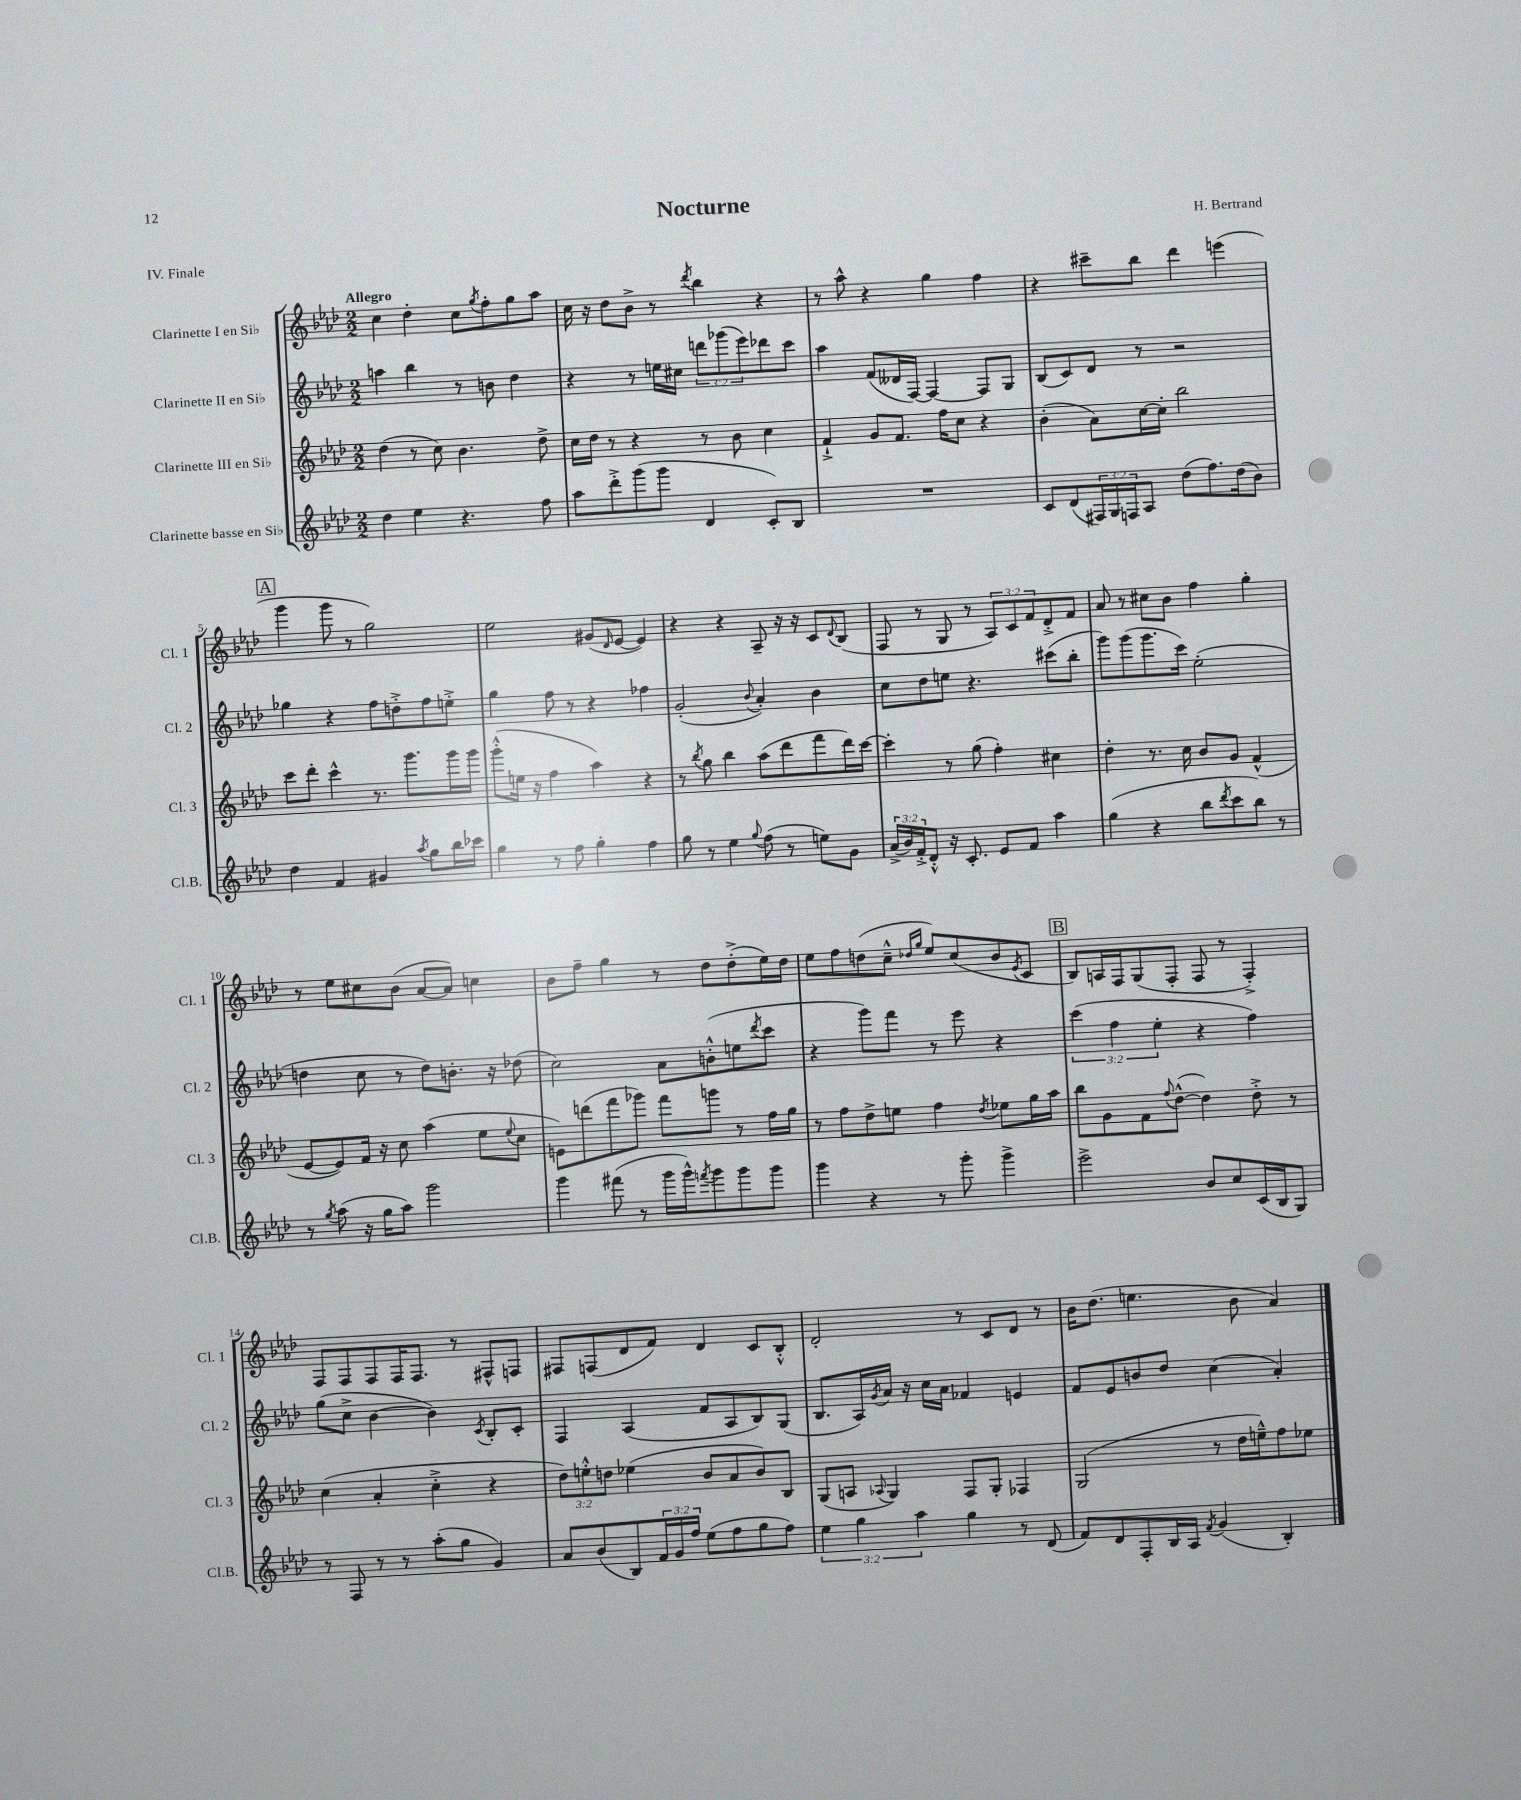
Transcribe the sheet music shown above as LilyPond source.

\header { title = "Nocturne" composer = "H. Bertrand" piece = "IV. Finale" }
<<
\new StaffGroup <<
\new Staff = "s0" \with { instrumentName = "Clarinette I en Sib" shortInstrumentName = "Cl. 1" } {
    \clef treble \key aes \major \numericTimeSignature \time 2/2 \override Staff.TupletNumber.text = #tuplet-number::calc-fraction-text \tempo "Allegro"
    c''4 des''4-. c''8 \acciaccatura { g''8 } f''8-. g''8 aes''8 |
    c''16 r16 des''8 bes'8-> r8 \acciaccatura { des'''8 } bes''4 r4 |
    r8 aes''8-^ r4 g''4 f''4 |
    r4 cis'''8-- bes''8 des'''4 e'''4( |
    \mark \markup { \box "A" } g'''4 g'''8 r8 g''2) |
    ees''2 gis'8( \grace { des'16 } ees'8~ ees'4) |
    r4 r4 aes8-- r16 r16 c'8 \appoggiatura { des'8 } bes8( |
    f8 r8 g8 r8 \tuplet 3/2 { aes8) c'8 f'8 } des'8-.-> f'8 |
    aes'8 r8 cis''8 bes'8 f''4 g''4-. |
    r8 ees''8 cis''8 bes'8( aes'8~ aes'8) c''4 |
    bes'8 f''8-- g''4 r8 des''8 des''8-.->( ees''16) des''16 |
    ees''8 f''8 d''8( c''8---^ \grace { des''16 g''16 } ees''8) c''8( bes'8 \acciaccatura { ees'8 } c'8 |
    \mark \markup { \box "B" } bes8) a16 f16 g8( f8-. f8 r8 f4-.->) |
    f8 f8 f8 f16 f8. r8 fis8-^ f8 |
    fis8 f8( des'8 f'8) des'4 c'8 bes8-.-^ |
    des'2-. r8 c'8 des'8 r8 |
    bes'16 des''8.( e''4. bes'8 aes'4) \bar "|." |
}
\new Staff = "s1" \with { instrumentName = "Clarinette II en Sib" shortInstrumentName = "Cl. 2" } {
    \clef treble \key aes \major \numericTimeSignature \time 2/2 \override Staff.TupletNumber.text = #tuplet-number::calc-fraction-text
    a''4 bes''4 r8 b'8 des''4 |
    r4 r8 e''16 cis''16 \tuplet 3/2 { d'''8 ges'''8( ees'''8) } des'''8 c'''8 |
    aes''4 f'8( deses'16 f16~) f4~ f8 g8 |
    bes8( c'8) des'8 r8 r2 |
    \mark \markup { \box "A" } ges''4 r4 f''8 d''8-.-> f''8 e''8-.-> |
    g''4 f''8 r8 r4 fes''4 |
    g'2-.( \appoggiatura { bes'8 } aes'4-.) bes'4 |
    c''8 des''8 e''8 r4. cis'''8( bes''8-. |
    g'''8) g'''8( g'''8. c'''16) ees''2-.( |
    d''4 c''8 r8 d''8) b'8.-. r16 des''8( |
    c''2) aes'8 b'8-.-^( e''8 \acciaccatura { des'''8 } c'''8 |
    r4 g'''8) f'''8 r8 ees'''8 r4 |
    \mark \markup { \box "B" } \tuplet 3/2 { c'''4( f''4 ees''4-. } r4 f''4) |
    g''8( c''8-> bes'4~ bes'4) \acciaccatura { c'8 } bes8-. c'8-. |
    f4 aes4( f'8 aes8 bes8) g8( |
    bes8. aes16) \acciaccatura { g'8 } aes'16 r16 c''16 aes'16 fes'4 e'4 |
    f'8 ees'8 b'8 des''8 c''4( aes'4-.) \bar "|." |
}
\new Staff = "s2" \with { instrumentName = "Clarinette III en Sib" shortInstrumentName = "Cl. 3" } {
    \clef treble \key aes \major \numericTimeSignature \time 2/2 \override Staff.TupletNumber.text = #tuplet-number::calc-fraction-text
    des''4( r8 c''8) bes'4. des''8-> |
    c''16 des''16 r8 r4 r8 bes'8 c''4 |
    f'4-!-> g'8 f'8. f''16 c''8 r4 |
    bes'4-.( aes'8) c''16~ c''16-. bes''2 |
    \mark \markup { \box "A" } c'''8 des'''8-. c'''4-^ r8. g'''8. g'''16 g'''16 |
    g'''8-.-^( e''16 r16 f''4 aes''4) r4 |
    r8 \acciaccatura { bes''8 } g''8 bes''4 aes''8( des'''8 f'''8 des'''16) c'''16~ |
    c'''4-. r8 g''8( f''4-.) cis''4 |
    des''4-. r8. c''16 bes'8 g'8 f'4-^( |
    ees'8~ ees'8) f'16 r16 c''8 aes''4( ees''8 \appoggiatura { ees''8 } c''8 |
    e'8) d'''8( f'''8 ges'''8) f'''8 g'''8 r8 f''16 g''16 |
    r8 f''8 des''8-> e''8 f''4 \acciaccatura { des''8 } ees''8 g''16 aes''16 |
    \mark \markup { \box "B" } bes''8 g'8 f'8 \appoggiatura { f''8 } des''8~-^( des''4) des''8-.-> r8 |
    c''4( aes'4-. c''4-.-> r4 |
    \tuplet 3/2 { des''8) e''8-.-^ d''8 } ees''4( bes'8 aes'8 bes'8) bes8 |
    g8( a8 \appoggiatura { aes8 } g4) f8 g8-. fes4 |
    g2( r8 des''16 e''16---^) f''8 ees''8 \bar "|." |
}
\new Staff = "s3" \with { instrumentName = "Clarinette basse en Sib" shortInstrumentName = "Cl.B." } {
    \clef treble \key aes \major \numericTimeSignature \time 2/2 \override Staff.TupletNumber.text = #tuplet-number::calc-fraction-text
    des''4 ees''4 r4. f''8 |
    aes''8 des'''8-.-> g'''8( g'''8 des'4 c'8-.) bes8 |
    R1 |
    c'8 des'8( \tuplet 3/2 { fis16) g16 f16 } aes8 des''8( f''8.) des''16( bes'8) |
    \mark \markup { \box "A" } des''4 f'4 gis'4 \acciaccatura { aes''8 } g''8 bes''16 ces'''16 |
    g''4 r8 f''8 g''4-. f''4 |
    g''8 r8 ees''4 \appoggiatura { g''8 } f''8( r8 e''8) g'8 |
    \tuplet 3/2 { aes'16->( bes'16) f'16-.-> } des'8-.-^ r16 c'8.-. ees'8 f'8 aes''4 |
    g''4( r4 bes''8 \acciaccatura { des'''8 } c'''8 bes''8) r8 |
    r8 \acciaccatura { g''8 } aes''8( r16 g''16 aes''8) g'''2 |
    g'''4 fis'''8( r8 g'''16 g'''16-^) \acciaccatura { f'''8 } g'''8 g'''8 g'''8 |
    g'''4 r4 r8 g'''8-. g'''4-> |
    \mark \markup { \box "B" } ees'''2-> bes'8 c''8 c'16( bes16 g8) |
    r8 f8 r8 r8 aes''8-.( g''8 g'4) |
    aes'8 bes'8( bes8) \tuplet 3/2 { f'16 g'16 f''16 } ees''8( f''8 g''8 f''8) |
    \tuplet 3/2 { ees''4 g''4 aes''4 } g''4 r8 des'8( |
    f'8) des'8 f8-. bes16 aes16 \acciaccatura { f'8 } g'4( bes4-.) \bar "|." |
}
>>
>>
